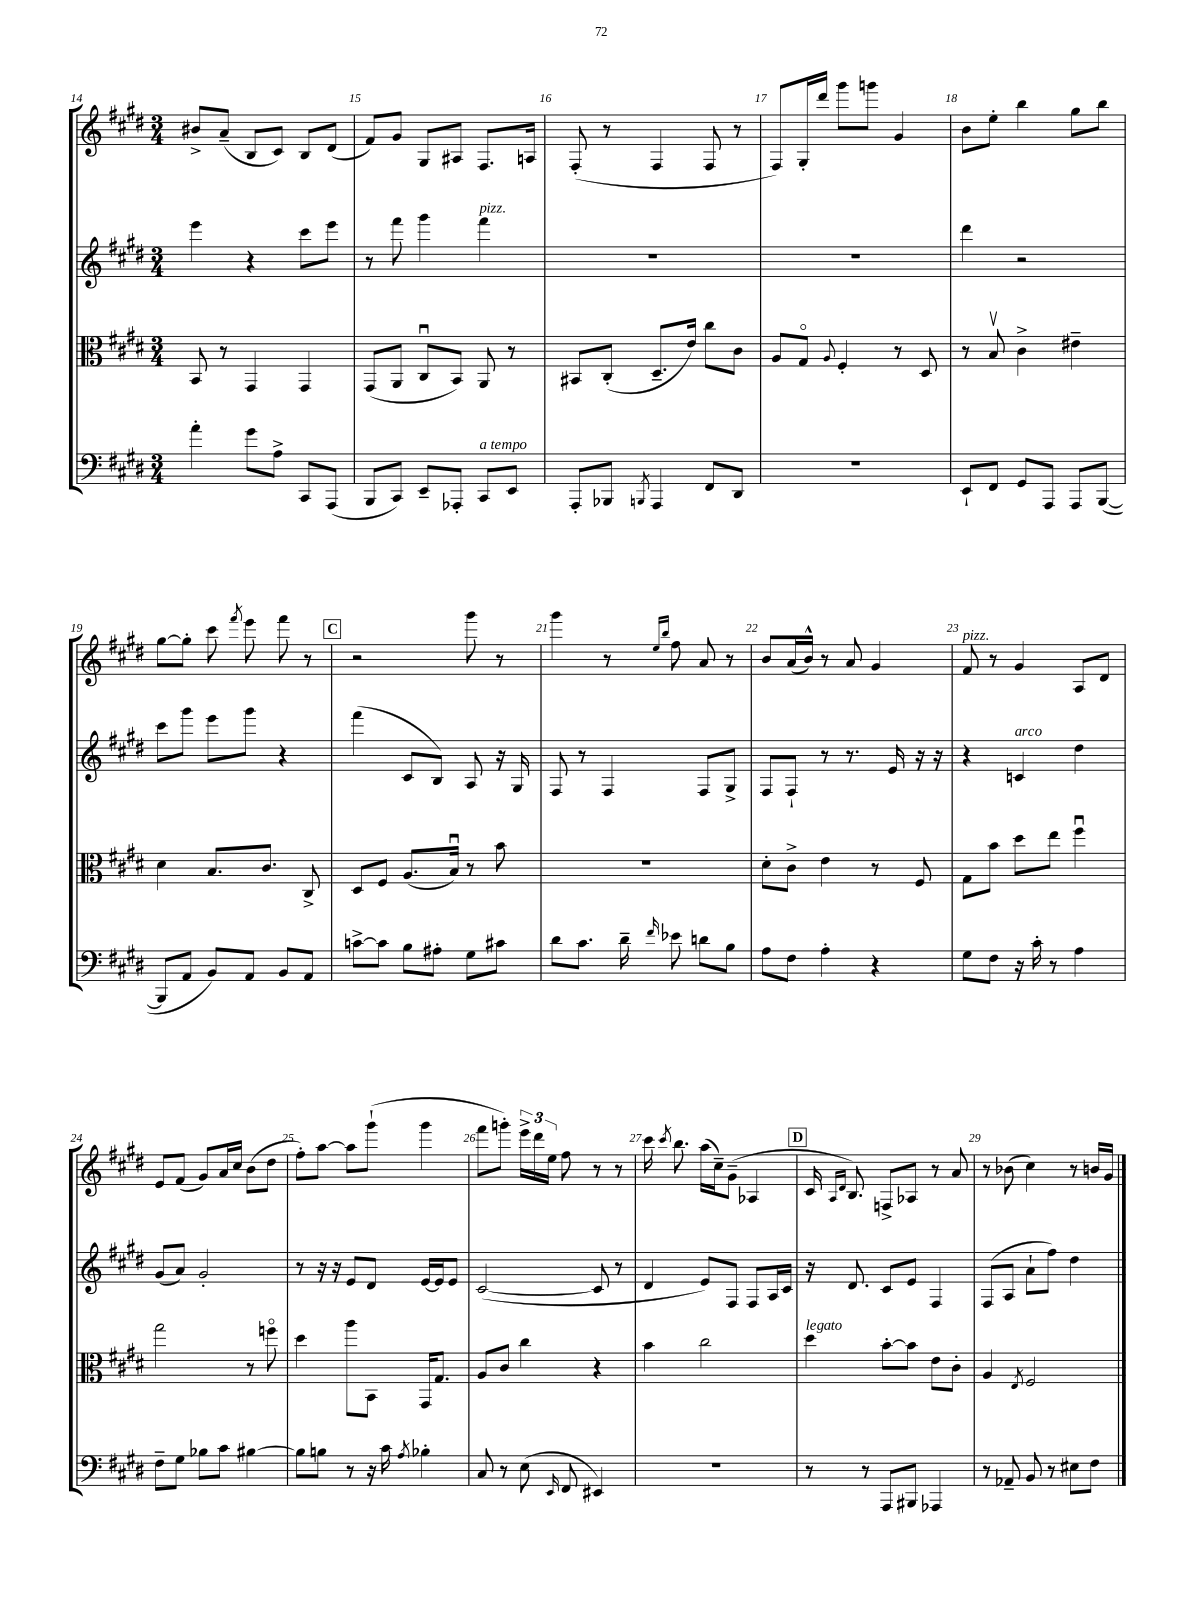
<<
\new StaffGroup <<
\new Staff = "s0" {
    \clef treble \key e \major \numericTimeSignature \time 3/4
    \autoBeamOff bis'8[-> a'8]--( b8[ cis'8]) b8[ dis'8]( |
    fis'8[) gis'8] gis8[ ais8] fis8.[ a16] |
    fis8-.( r8 fis4 fis8 r8 |
    fis8[) gis16-. dis'''16] gis'''8[ g'''8] gis'4 |
    b'8[ e''8]-. b''4 gis''8[ b''8] |
    gis''8[~ gis''8]-. cis'''8 \acciaccatura { fis'''8 } e'''8 fis'''8 r8 |
    \mark \markup { \box "C" } r2 gis'''8 r8 |
    gis'''4 r8 \grace { e''16[ b''16] } fis''8 a'8 r8 |
    b'8[ a'16( b'16]-^) r8 a'8 gis'4 |
    fis'8^\markup { \italic "pizz." } r8 gis'4 a8[ dis'8] |
    e'8[ fis'8]( gis'8[) a'16 cis''16] b'8[( dis''8] |
    fis''8[-.) a''8]~ a''8[ gis'''8]-!( gis'''4 |
    fis'''8[ g'''8]-.) \tuplet 3/2 { e'''16[-> dis'''16 e''16] } fis''8 r8 r8 |
    cis'''16 \acciaccatura { cis'''8 } b''8. a''16[( cis''16--) gis'8]--( aes4 |
    \mark \markup { \box "D" } cis'16 \grace { a16[ dis'16] } b8.) f8[-> aes8] r8 a'8 |
    r8 bes'8( cis''4) r8 b'16[ gis'16] \bar "|." |
}
\new Staff = "s1" {
    \clef treble \key e \major \numericTimeSignature \time 3/4
    \autoBeamOff e'''4 r4 cis'''8[ e'''8] |
    r8 fis'''8 gis'''4 fis'''4^\markup { \italic "pizz." } |
    R2. |
    R2. |
    dis'''4 r2 |
    cis'''8[ gis'''8] e'''8[ gis'''8] r4 |
    \mark \markup { \box "C" } fis'''4( cis'8[ b8]) a8 r16 gis16 |
    fis8 r8 fis4 fis8[ gis8]-> |
    fis8[ fis8]-! r8 r8. e'16 r16 r16 |
    r4 c'4^\markup { \italic "arco" } dis''4 |
    gis'8[( a'8]) gis'2-. |
    r8 r16 r16 e'8[ dis'8] e'16[~ e'16 e'8] |
    cis'2~( cis'8 r8 |
    dis'4 e'8[) fis8] fis8[ a16 cis'16] |
    \mark \markup { \box "D" } r16 dis'8. cis'8[ e'8] fis4 |
    fis8[( a8] a'8[-! fis''8]) dis''4 \bar "|." |
}
\new Staff = "s2" {
    \clef alto \key e \major \numericTimeSignature \time 3/4
    \autoBeamOff b,8 r8 gis,4 gis,4 |
    gis,8[( a,8] cis8[\downbow b,8]) a,8 r8 |
    bis,8[ cis8]-.( dis8.[-- e'16]) cis''8[ cis'8] |
    a8[ gis8]\flageolet \appoggiatura { a8 } fis4-. r8 dis8 |
    r8 b8\upbow cis'4-> eis'4-- |
    dis'4 b8.[ cis'8.] cis8-> |
    \mark \markup { \box "C" } dis8[ fis8] a8.[( b16]\downbow) r8 b'8 |
    R2. |
    dis'8[-. cis'8]-> e'4 r8 fis8 |
    gis8[ b'8] dis''8[ e''8] fis''4\downbow |
    gis''2 r8 f''8\flageolet |
    dis''4 a''8[ b,8] gis,16[ gis8.] |
    a8[ cis'8] cis''4 r4 |
    b'4 cis''2 |
    \mark \markup { \box "D" } dis''4^\markup { \italic "legato" } b'8[~-. b'8] e'8[ cis'8]-. |
    a4 \acciaccatura { e8 } fis2 \bar "|." |
}
\new Staff = "s3" {
    \clef bass \key e \major \numericTimeSignature \time 3/4
    \autoBeamOff a'4-. gis'8[ a8]-> cis,8[ a,,8]( |
    b,,8[ cis,8]) e,8[-- aes,,8]-. cis,8[^\markup { \italic "a tempo" } e,8] |
    a,,8[-. bes,,8] \acciaccatura { b,,8 } a,,4 fis,8[ dis,8] |
    R2. |
    e,8[-! fis,8] gis,8[ a,,8] a,,8[ b,,8]~( |
    b,,8[ a,8] b,8[) a,8] b,8[ a,8] |
    \mark \markup { \box "C" } c'8[~-> c'8] b8[ ais8]-. gis8[ cis'8] |
    dis'8[ cis'8.] dis'16-- \grace { fis'16 } ees'8 d'8[ b8] |
    a8[ fis8] a4-. r4 |
    gis8[ fis8] r16 cis'16-. r8 a4 |
    fis8[-- gis8] bes8[ cis'8] bis4~ |
    bis8[ b8] r8 r16 cis'16 \acciaccatura { a8 } bes4-. |
    cis8 r8 e8( \grace { e,16 } fis,8 eis,4) |
    R2. |
    \mark \markup { \box "D" } r8 r8 a,,8[ bis,,8] aes,,4 |
    r8 aes,8-- b,8 r8 eis8[ fis8] \bar "|." |
}
>>
>>
\layout { \context { \Score currentBarNumber = #14 \override BarNumber.break-visibility = ##(#f #t #t) barNumberVisibility = #all-bar-numbers-visible } }
